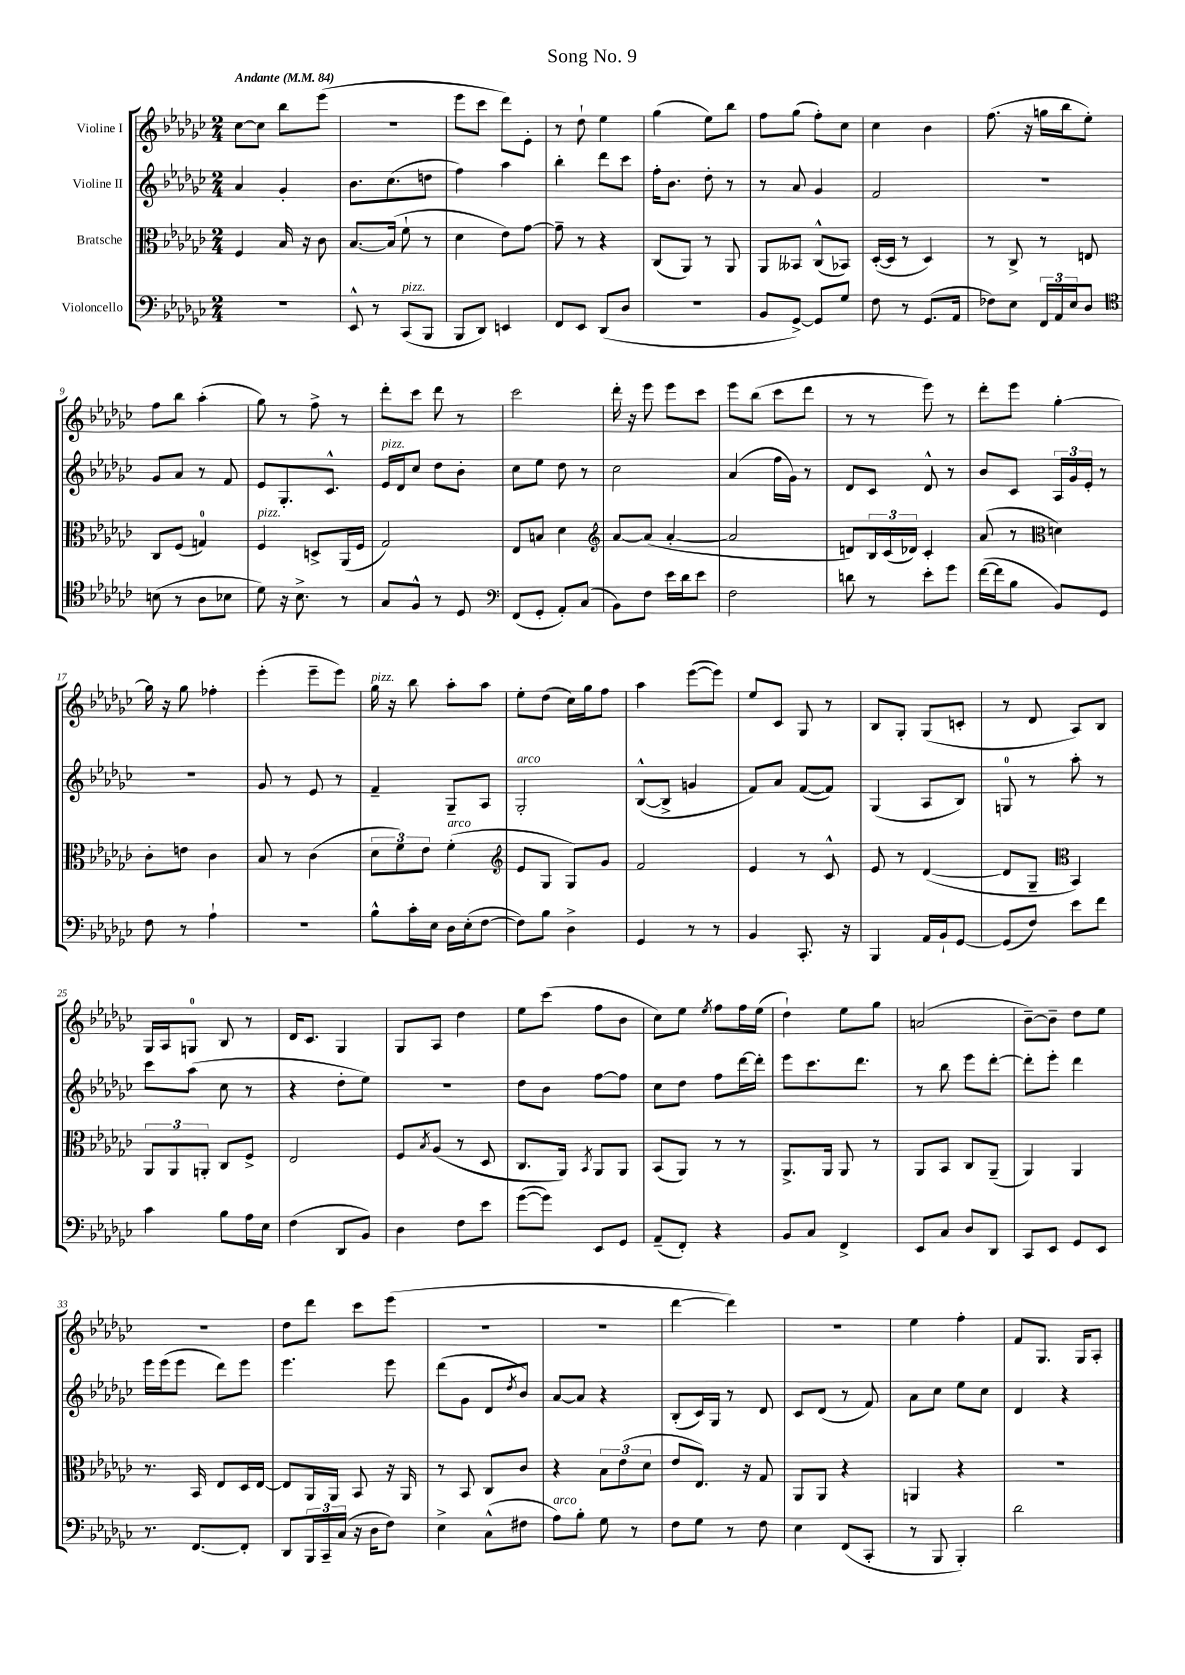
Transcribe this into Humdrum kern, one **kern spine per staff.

**kern	**kern	**kern	**kern
*part4	*part3	*part2	*part1
*staff4	*staff3	*staff2	*staff1
*I"Violoncello	*I"Bratsche	*I"Violine II	*I"Violine I
*clefF4	*clefC3	*clefG2	*clefG2
*k[b-e-a-d-g-c-]	*k[b-e-a-d-g-c-]	*k[b-e-a-d-g-c-]	*k[b-e-a-d-g-c-]
*M2/4	*M2/4	*M2/4	*M2/4
*MM84	*MM84	*MM84	*MM84
=1	=1	=1	=1
!	!	!	!LO:TX:a:B:t=Andante
2r	4F/	4a-/	[8cc-\L
.	.	.	8cc-\J]
.	16B-/	4g-'/	8bb-\L
.	16r	.	.
.	8c-\	.	(8eee-\J
=2	=2	=2	=2
8EE-^^/	[8.B-/L	8.b-\L	2r
8r	.	.	.
.	(16B-/Jk]	(8.cc-\	.
!LO:TX:a:i:t=pizz.	!	!	!
(8CC-/L	8f`\	.	.
8BBB-/J	8r	8ddn\J	.
=3	=3	=3	=3
8BBB-/L	4d-\	4ff\)	8eee-\L
8DD-/J)	.	.	8ccc-\J
4EEn/	8e-\L)	4aa-\	8ddd-\L)
.	[8g-\J	.	8e-'\J
=4	=4	=4	=4
8FF/L	8g-~\]	4bb-'\	8r
8EE-/J	8r	.	8dd-`\
(8DD-/L	4r	8ddd-\L	4ee-\
8D-/J	.	8ccc-\J	.
=5	=5	=5	=5
2r	(8C-/L	16ff'\KL	(4gg-\
.	.	8.b-\J	.
.	8AA-/J)	.	.
.	8r	8dd-'\	8ee-\L)
.	8AA-/	8r	8bb-\J
=6	=6	=6	=6
8BB-/L	8AA-/L	8r	8ff\L
[8GG-^/J)	8BB--X/J	8a-/	(8gg-\J
8GG-/L]	(8C-^^/L	4g-/	8ff'\L)
8G-/J	8BB-X/J)	.	8cc-\J
=7	=7	=7	=7
8F\	([16D-'/LL	2f/	4cc-\
.	16D-/JJ]	.	.
8r	8r	.	.
(8.GG-/L	4D-/)	.	4b-\
16AA-/Jk	.	.	.
=8	=8	=8	=8
8F-X\L)	8r	2r	(8.ff\
8E-\J	8C-^/	.	.
.	.	.	16r
24FF/LL	8r	.	16ggn\LL
24AA-/	.	.	.
.	.	.	16bb-\J
24E-/J	.	.	.
8D-/J	8En/	.	8ee-'\J)
!!LO:LB:g=z
=9	=9	=9	=9
*clefC4	*	*	*
(8Bn\	8C-/L	8g-/L	8ff\L
8r	(8F/J	8a-/J	8bb-\J
8A-\L	4Gn/)	8r	(4aa-'\
8B-X\J	.	8f/	.
=10	=10	=10	=10
!	!LO:TX:a:i:t=pizz.	!	!
8d-\)	4F/	8e-/L	8gg-\)
16r	.	8.G-'/	8r
8.B-^\	.	.	.
.	8Dn^/L	.	8ff^\
.	.	8.c-^^/J	.
8r	(16AA-/L	.	8r
.	16F/JJ	.	.
=11	=11	=11	=11
!	!	!LO:TX:a:i:t=pizz.	!
8G-/L	2G-/)	16e-/LL	8ddd-'\L
.	.	16d-/J	.
8F^^/J	.	8cc-/J	8ccc-\J
8r	.	8dd-\L	8ddd-\
8D-/	.	8b-'\J	8r
=12	=12	=12	=12
*clefF4	*	*	*
(8FF/L	8E-/L	8cc-\L	2ccc-\
8GG-'/J	8Bn/J	8ee-\J	.
8AA-'/L)	4d-\	8dd-\	.
(8C-/J	.	8r	.
=13	=13	=13	=13
*	*clefG2	*	*
8BB-\L)	[8a-/L	2cc-\	16ddd-'\
.	.	.	16r
8F\J	(8a-/J]	.	8eee-\
16e-\LL	[4a-'/	.	8eee-\L
16d-\J	.	.	.
8e-\J	.	.	8ccc-\J
=14	=14	=14	=14
2F\	2a-/]	(4a-/	8eee-\L
.	.	.	(8bb-\J
.	.	16ff\LL	8ccc-\L
.	.	16g-\JJ)	.
.	.	8r	8ddd-\J
=15	=15	=15	=15
8dn\	8dn/L)	8d-/L	8r
8r	24B-/L	8c-/J	8r
.	(24c-/	.	.
.	24d-X/JJ)	.	.
8e-'\L	4c-'/	8d-^^/	8eee-\)
8g-\J	.	8r	8r
=16	=16	=16	=16
([16f\LL	(8a-/	8b-/L	8ddd-'\L
16f\J]	.	.	.
8B-\J	8r	8c-/J	8eee-\J
*	*clefC3	*	*
8BB-/L)	4dn\)	24A-/LL	[4gg-'\
.	.	24g-/	.
.	.	24e-'/JJ	.
8GG-/J	.	8r	.
!!LO:LB:g=z
=17	=17	=17	=17
8F\	8c-'\L	2r	16gg-\]
.	.	.	16r
8r	8en\J	.	8gg-\
4A-`\	4c-\	.	4ff-X'\
=18	=18	=18	=18
2r	8B-/	8g-/	(4eee-'\
.	8r	8r	.
.	(4c-\	8e-/	8eee-~\L
.	.	8r	8eee-\J)
=19	=19	=19	=19
!	!	!	!LO:TX:a:i:t=pizz.
8B-^^\L	12d-\L	4f~/	16gg-\
.	.	.	16r
.	12f\)	.	.
16c-'\L	.	.	8bb-\
.	12e-\J	.	.
16E-\JJ	.	.	.
!	!LO:TX:a:i:t=arco	!	!
16D-\LL	(4f'\	8G-~/L	8aa-'\L
(16E-'\J	.	.	.
[8F\J	.	8A-/J	8aa-\J
=20	=20	=20	=20
*	*clefG2	*	*
!	!	!LO:TX:a:i:t=arco	!
8F\L])	8e-/L	2G-'/	8ee-'\L
8B-\J	8G-/J	.	(8dd-\J
4D-^\	8G-/L)	.	16cc-\LL)
.	.	.	16gg-\J
.	8g-/J	.	8ff\J
=21	=21	=21	=21
4GG-/	2f/	([8B-^^/L	4aa-\
.	.	8B-^/J]	.
8r	.	4gn/	([8eee-\L
8r	.	.	8eee-\J])
=22	=22	=22	=22
4BB-/	4e-/	8f/L)	8ee-/L
.	.	8a-/J	8c-/J
8.CC-'/	8r	([8f/L	8G-/
.	8c-^^/	8f/J])	8r
16r	.	.	.
=23	=23	=23	=23
4BBB-/	8e-/	(4G-/	8B-/L
.	8r	.	8G-'/J
16AA-/LL	([4d-/	8A-/L	(8G-/L
16BB-`/J	.	.	.
[8GG-/J	.	8B-/J)	8cn'/J
=24	=24	=24	=24
(8GG-/L]	8d-/L]	8Gn/	8r
8F/J)	8G-~/J	8r	8d-/
*	*clefC3	*	*
8e-\L	4BB-/)	8aa-'\	8A-/L)
8f\J	.	8r	8B-/J
!!LO:LB:g=z
=25	=25	=25	=25
4c-\	12AA-/L	8ccc-\L	16G-/LL
.	.	.	16A-/J
.	12AA-/	.	.
.	.	(8aa-\J	8Gn/J
.	12AAn'/J	.	.
8B-\L	8C-/L	8cc-\	8B-/
16A-\L	8F^/J	8r	8r
16E-\JJ	.	.	.
=26	=26	=26	=26
(4F\	2E-/	4r	16d-/KL
.	.	.	8.c-/J
8DD-/L	.	8dd-'\L	4G-/
8BB-/J)	.	8ee-\J)	.
=27	=27	=27	=27
4D-\	8F/L	2r	8G-/L
.	8qB-/	.	.
.	(8A-/J	.	8A-/J
8F\L	8r	.	4dd-\
8e-\J	8D-/	.	.
=28	=28	=28	=28
([8g-\L	8.C-/L	8dd-\L	8ee-\L
8g-\J])	.	8b-\J	(8ccc-\J
.	16AA-/Jk)	.	.
.	8qBB-/	.	.
8EE-/L	8AA-/L	[8ff\L	8ff\L
8GG-/J	8AA-/J	8ff\J]	8b-\J
=29	=29	=29	=29
(8AA-~/L	(8BB-/L	8cc-\L	8cc-\L)
8FF'/J)	8AA-/J)	8dd-\J	8ee-\J
.	.	.	8qee-/
4r	8r	8ff\L	8ff\L
.	8r	[16ddd-\L	16ff\L
.	.	16ddd-'\JJ]	(16ee-\JJ
=30	=30	=30	=30
8BB-/L	8.AA-^/L	8eee-\L	4dd-`\)
8C-/J	.	8.ccc-\	.
.	16AA-/Jk	.	.
4FF^/	8AA-/	.	8ee-\L
.	.	8.ddd-\J	.
.	8r	.	8gg-\J
=31	=31	=31	=31
8EE-/L	8AA-/L	8r	(2an/
8C-/J	8BB-/J	8bb-\	.
8D-/L	8C-/L	8eee-\L	.
8DD-/J	(8AA-~/J	[8ddd-'\J	.
=32	=32	=32	=32
8CC-/L	4AA-/)	8ddd-'\L]	[8b-~\L)
8EE-/J	.	8eee-'\J	8b-~\J]
8GG-/L	4AA-/	4ddd-\	8dd-\L
8EE-/J	.	.	8ee-\J
!!LO:LB:g=z
=33	=33	=33	=33
8.r	8.r	16eee-\LL	2r
.	.	(16eee-\J	.
.	.	8eee-\J	.
[8.FF/L	16BB-/	.	.
.	8E-/L	8ddd-\L)	.
8FF'/J]	16D-/L	8eee-\J	.
.	[16E-/JJ	.	.
=34	=34	=34	=34
8DD-/L	8E-/L]	4.eee-\	8dd-\L
24BBB-/L	16AA-/L	.	8ddd-\J
24CC-~/	.	.	.
.	16AA-/JJ	.	.
(24C-/JJ	.	.	.
16r	8BB-/	.	8ccc-\L
16D-\KL	.	.	.
8F\J)	16r	8eee-\	(8eee-\J
.	16AA-/	.	.
=35	=35	=35	=35
4E-^\	8r	(8ddd-\L	2r
.	8BB-/	8g-\J	.
(8C-^^\L	8C-/L	8d-/L	.
.	.	8qdd-/	.
8F#X\J	8c-/J	8b-/J)	.
=36	=36	=36	=36
!LO:TX:a:i:t=arco	!	!	!
8A-\L)	4r	[8a-/L	2r
8B-'\J	.	8a-/J]	.
8G-\	12B-\L	4r	.
.	(12e-\	.	.
8r	.	.	.
.	12d-\J	.	.
=37	=37	=37	=37
8F\L	8e-/L	(8B-'/L	[4ddd-\
8G-\J	8.E-/J)	16c-/L)	.
.	.	16G-/JJ	.
8r	.	8r	4ddd-\])
.	16r	.	.
8F\	8G-/	8d-/	.
=38	=38	=38	=38
4E-\	8AA-/L	8c-/L	2r
.	8AA-/J	(8d-/J	.
(8FF/L	4r	8r	.
8CC-'/J	.	8f/)	.
=39	=39	=39	=39
8r	4AAn/	8a-\L	4ee-\
8BBB-/	.	8cc-\J	.
4BBB-'/)	4r	8ee-\L	4ff'\
.	.	8cc-\J	.
=40	=40	=40	=40
2d-\	2r	4d-/	8f/L
.	.	.	8.G-/J
.	.	4r	.
.	.	.	16G-/KL
.	.	.	8A-'/J
==	==	==	==
*-	*-	*-	*-
